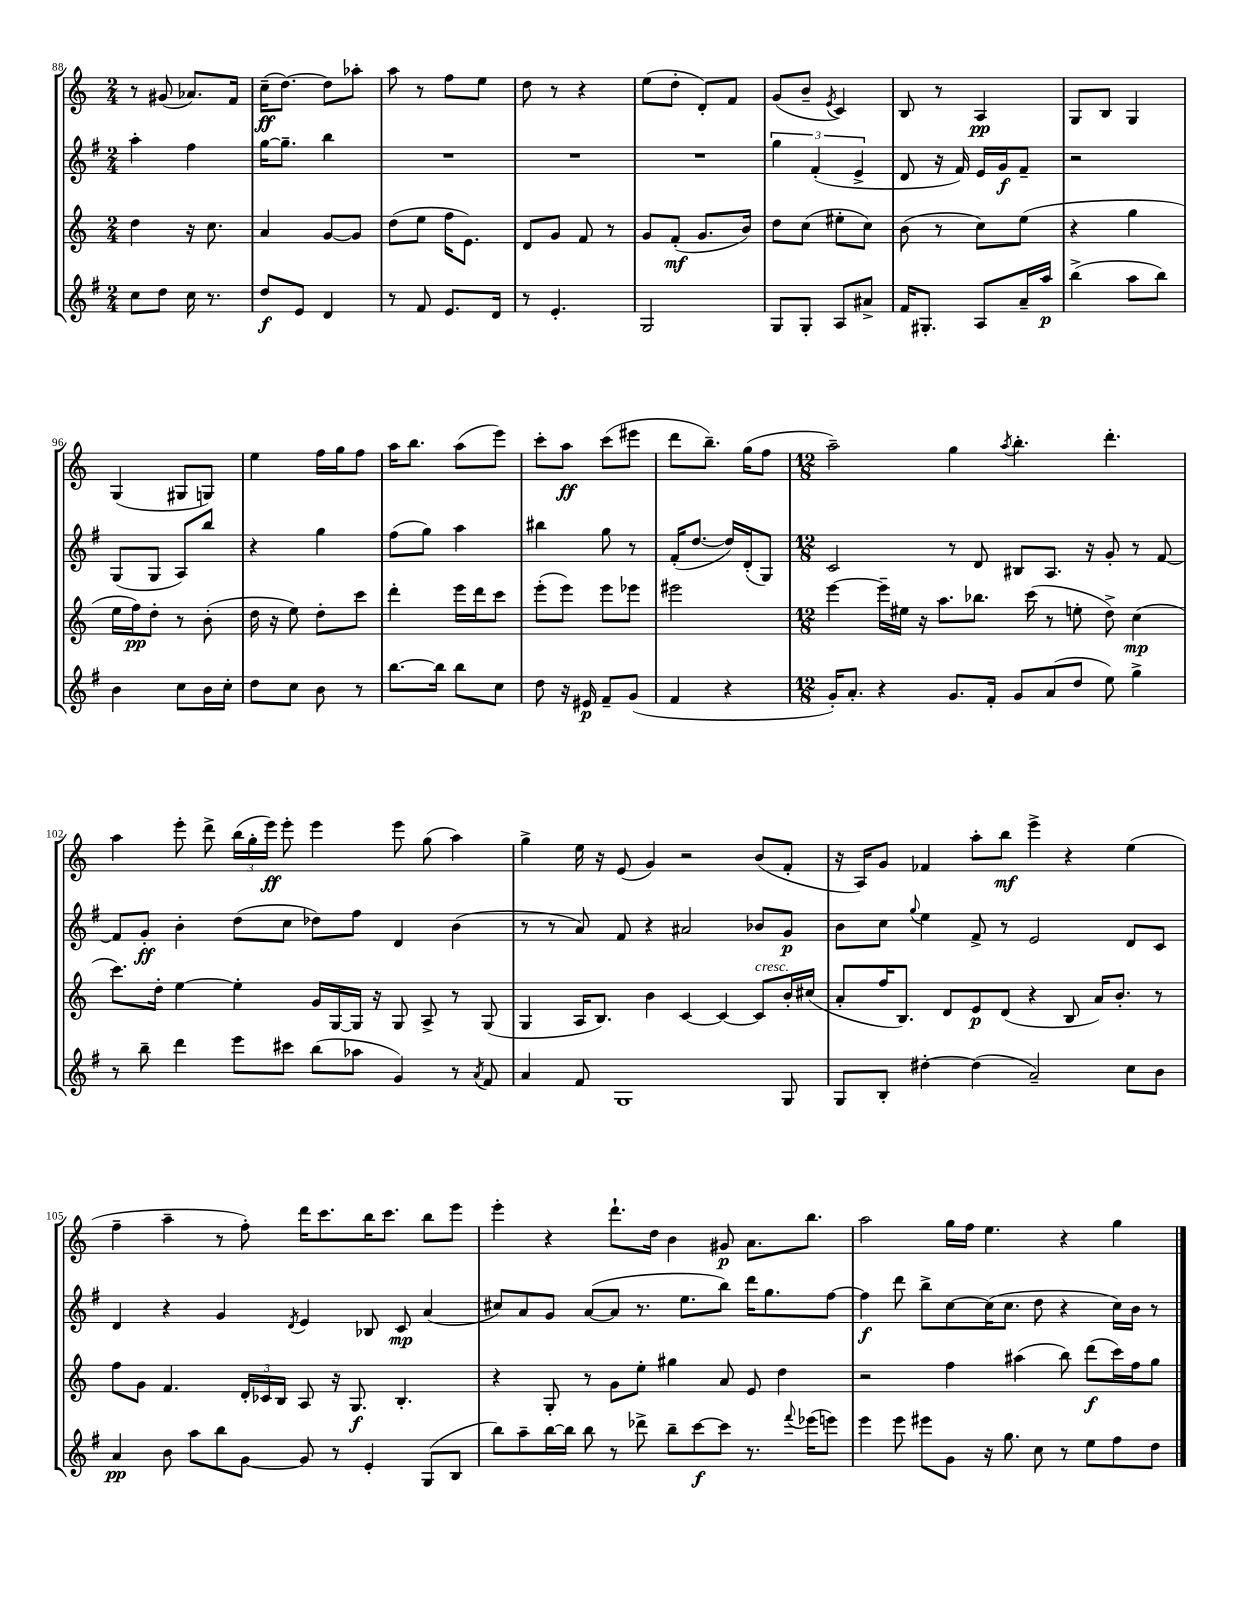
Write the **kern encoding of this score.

**kern	**kern	**kern	**kern
*staff4	*staff3	*staff2	*staff1
*clefG2	*clefG2	*clefG2	*clefG2
*k[f#]	*k[]	*k[f#]	*k[]
*M2/4	*M2/4	*M2/4	*M2/4
8cc	4dd	4aa'	8r
8dd	.	.	(8g#
16cc	16r	4ff#	8.a-)
8.r	8.cc	.	.
.	.	.	16f
=	=	=	=
8dd	4a	[16gg	(16cc~
.	.	8.gg~]	[8.dd)
8e	.	.	.
4d	[8g	4bb	8dd]
.	8g]	.	8aa-'
=	=	=	=
8r	(8dd	2r	8aa
8f#	8ee	.	8r
8.e	16ff	.	8ff
.	8.e)	.	.
.	.	.	8ee
16d	.	.	.
=	=	=	=
8r	8d	2r	8dd
4.e'	8g	.	8r
.	8f	.	4r
.	8r	.	.
=	=	=	=
2G	8g	2r	(8ee
.	(8f'	.	8dd'
.	8.g	.	8d')
.	.	.	8f
.	16b)	.	.
=	=	=	=
8G	8dd	6gg	(8g
8G'	(8cc	.	8b~
.	.	(6f#'	.
.	.	.	8qe
8A	8ee#'	.	4c)
.	.	6e^	.
8a#^	8cc)	.	.
=	=	=	=
16f#	(8b	8d	8B
8.G#'	.	.	.
.	8r	16r	8r
.	.	16f#)	.
8A	8cc)	16e	4A
.	.	16g	.
16a~	(8ee	8f#~	.
16aa	.	.	.
=	=	=	=
(4bb^	4r	2r	8G
.	.	.	8B
8aa	4gg	.	4G
8bb)	.	.	.
=	=	=	=
4b	16ee	(8G	(4G
.	16ff)	.	.
.	8dd'	8G	.
8cc	8r	8A)	8G#
16b	(8b'	8bb	8G)
16cc'	.	.	.
=	=	=	=
8dd	16dd	4r	4ee
.	16r	.	.
8cc	8ee)	.	.
8b	8dd'	4gg	16ff
.	.	.	16gg
8r	8ccc	.	8ff
=	=	=	=
[8.bb	4ddd'	(8ff#	16aa
.	.	.	8.bb
.	.	8gg)	.
16bb]	.	.	.
8bb	16eee	4aa	(8aa
.	16ddd	.	.
8cc	8ccc	.	8eee)
=	=	=	=
8dd	(8eee'	4bb#	8ccc'
16r	8eee)	.	8aa
16e#	.	.	.
8f#~	8eee	8gg	(8ccc
(8g	8eee-	8r	8eee#
=	=	=	=
4f#	2eee#	(16f#'	8ddd
.	.	[8.dd	.
.	.	.	8.bb~)
4r	.	16dd])	.
.	.	(16d'	(16gg
.	.	8G)	8ff
=	=	=	=
*M12/8	*M12/8	*M12/8	*M12/8
16g')	[4eee	2c	2aa~)
8.a'	.	.	.
4r	16eee~]	.	.
.	16ee#	.	.
.	16r	.	.
.	8.aa	.	.
8.g	.	8r	4gg
.	8.bb-	8d	.
16f#'	.	.	.
.	.	.	8qaa
8g	.	8B#	4.bb'
.	(16ccc	.	.
(8a	8r	8.A	.
8dd	8ee'	.	.
.	.	16r	.
8ee)	8dd^)	8g'	4.ddd'
4gg^	(4cc	8r	.
.	.	[8f#	.
=	=	=	=
8r	8.ccc)	8f#]	4aa
8bb~	.	8g'	.
.	16dd'	.	.
4ddd	[4ee	4b'	8eee'
.	.	.	8ddd^
8eee	4ee']	(8dd	(24bb
.	.	.	24gg'
.	.	.	24eee)
8ccc#	.	8cc	8eee'
(8bb	16g	8dd-)	4eee
.	[16G	.	.
8aa-	16G]	8ff#	.
.	16r	.	.
4g)	8G	4d	8eee
.	8A^	.	(8gg
8r	8r	(4b	4aa)
8qa	.	.	.
8f#	(8G	.	.
=	=	=	=
4a	4G	8r	4gg^
.	.	8r	.
8f#	16A	8a)	16ee
.	8.B)	.	16r
1G	.	8f#	(8e
.	4b	4r	4g)
.	[4c	2a#	2r
.	4c_	.	.
.	8c]	8b-	(8b
8G	16b'	8g	8f'
.	(16cc#	.	.
=	=	=	=
8G	8a'	8b	16r
.	.	.	16A)
8B'	16ff	8cc	8g
.	8.B)	.	.
.	.	8qqgg	.
[4dd#'	.	4ee	4f-
.	8d	.	.
(4dd#]	8e	8f#^	8aa'
.	(8d	8r	8bb
2a~)	4r	2e	4eee^
.	8B	.	4r
.	16a)	.	.
.	8.b'	.	.
8cc	.	8d	(4ee
8b	8r	8c	.
=	=	=	=
4a	8ff	4d	4ff~
.	8g	.	.
8b	4.f	4r	4aa~
8aa	.	.	.
8bb	.	4g	8r
[8g	24d'	.	8ff')
.	24c-	.	.
.	24B	.	.
.	.	8qd	.
8g]	8A	4e	16ddd
.	.	.	8.ccc
8r	16r	.	.
.	8.G	.	.
4e'	.	8B-	16bb
.	.	.	8.ccc
.	4.B'	8c	.
(8G	.	(4a	8bb
8B	.	.	8eee
=	=	=	=
8bb)	4r	8cc#)	4eee'
8aa~	.	8a	.
[16bb	8G'	8g	4r
16bb]	.	.	.
8bb	8r	([8a	.
8r	8g	8a]	8.ddd`
8ddd-^	8ee'	8.r	.
.	.	.	16dd
8bb~	4gg#	.	4b
.	.	8.ee	.
[8ccc	.	.	.
8ccc]	8a	8bb)	8g#
8.r	8e	16ddd	8.a
.	.	8.gg	.
.	4dd	.	.
8qqfff#	.	.	.
(16eee-	.	.	8.bb
8eee)	.	[8ff#	.
=	=	=	=
4eee	2r	4ff#]	2aa
8eee	.	8ddd	.
8eee#	.	8bb^	.
8g	4ff	[8cc	16gg
.	.	.	16ff
16r	.	(16cc]	4.ee
8.gg	.	8.cc	.
.	(4aa#	.	.
8cc	.	8dd	.
8r	8bb)	4r	4r
8ee	(8ddd	.	.
8ff#	16ccc)	16cc)	4gg
.	16ff	16b	.
8dd	8gg	8r	.
==	==	==	==
*-	*-	*-	*-
